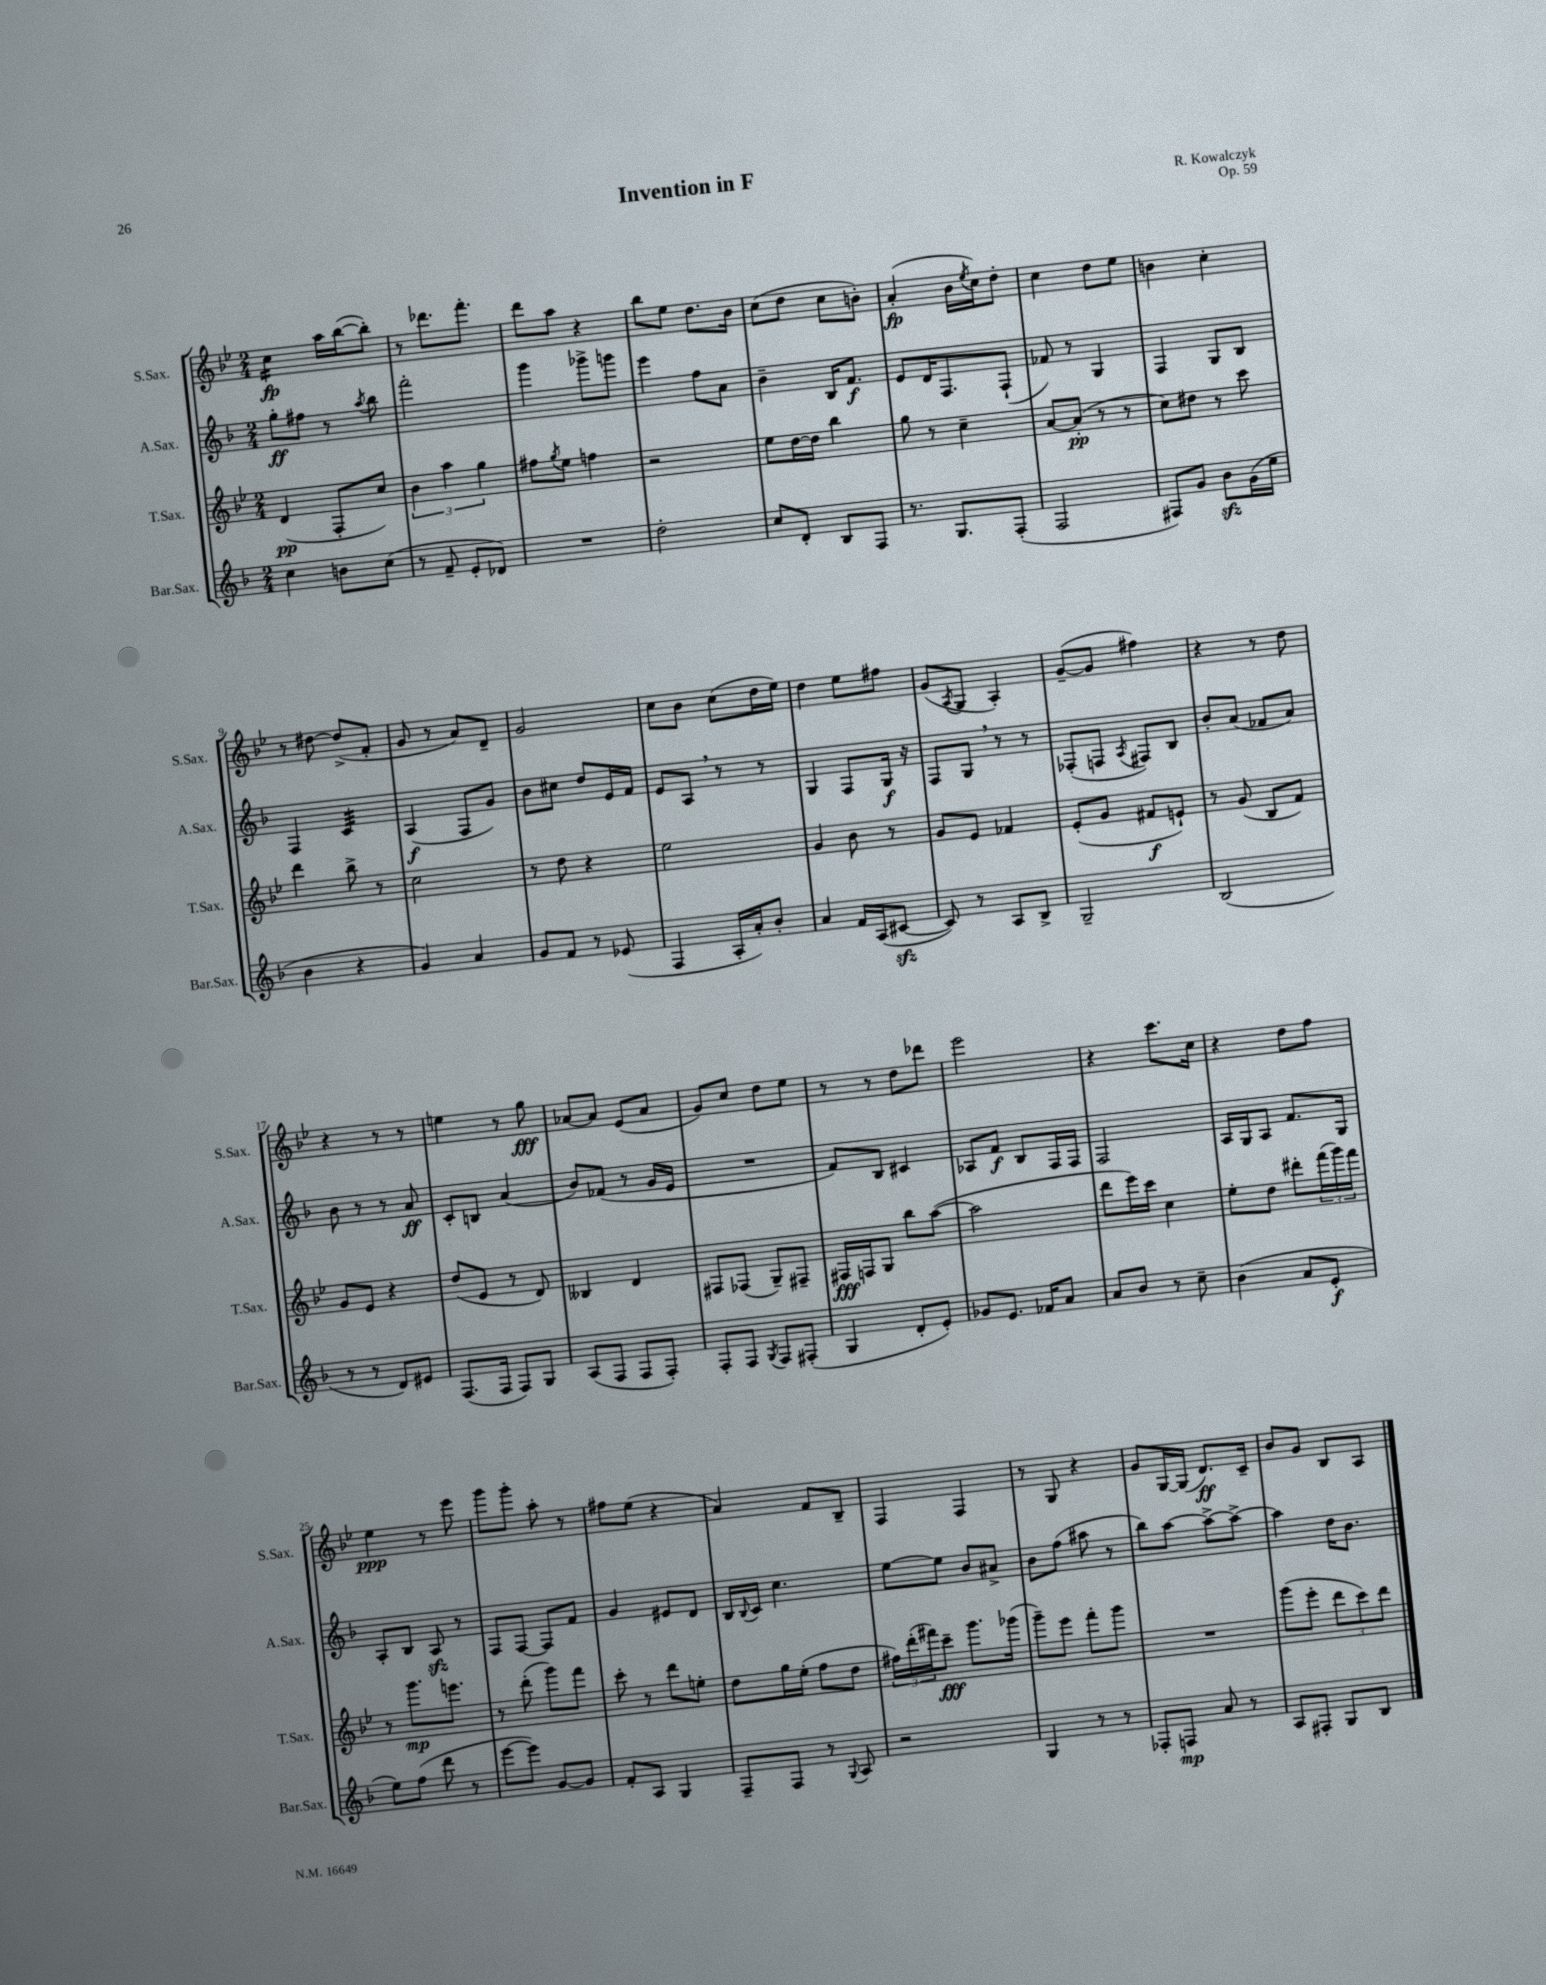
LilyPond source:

\header { title = "Invention in F" composer = "R. Kowalczyk" opus = "Op. 59" }
<<
\new StaffGroup <<
\new Staff = "s0" \with { instrumentName = "S.Sax." shortInstrumentName = "S.Sax." } {
    \clef treble \key bes \major \numericTimeSignature \time 2/4
    c''4:16\fp a''16 bes''16~( bes''8-.) |
    r8 des'''8. f'''8.-. |
    d'''8 a''8 r4 |
    bes''8 ees''8 d''8. bes'16 |
    c''8( d''8 c''8 b'8-.) |
    a'4-.\fp( bes'16 \acciaccatura { ees''8 } c''16) d''8-. |
    c''4 d''8 ees''8 |
    b'4 c''4-. |
    r8 dis''8~ dis''8->( f'8-. |
    g'8 r8 a'8) d'8-- |
    g'2 |
    c''8 bes'8 c''8( d''16 ees''16) |
    d''4 ees''8 fis''8 |
    g'8( \acciaccatura { a8 } g8 a4-.) |
    g'8~--( g'8 fis''4) |
    r4 r8 d''8 |
    r4 r8 r8 |
    e''4 r8 g''8\fff |
    aes'8~ aes'8 ees'8( aes'8 |
    g'8) c''8 d''8 ees''8 |
    r8 r8 d''8 des'''8 |
    ees'''2 |
    r4 c'''8. c''16 |
    r4 d''8 f''8 |
    ees''4\ppp r8 ees'''8 |
    g'''8 g'''8-. a''8-. r8 |
    fis''8 ees''8( r4 |
    a'4) f'8 bes8-- |
    f4 f4 |
    r8 g8 r4 |
    g'8 g16~ g16( d'8.\ff) c'16-- |
    bes'8 g'8 bes8 a8 \bar "|." |
}
\new Staff = "s1" \with { instrumentName = "A.Sax." shortInstrumentName = "A.Sax." } {
    \clef treble \key f \major \numericTimeSignature \time 2/4
    g''8-.\ff fis''8 r8 \acciaccatura { a''8 } bes''8 |
    f'''2-. |
    g'''4 ges'''8-> g'''8 |
    e'''4 f''8 a'8 |
    bes'4-- bes16 f'8.\f |
    e'8 d'16 f8. f8-!( |
    fes'8) r8 g4 |
    f4 g8 bes8 |
    f4 c'4:32 |
    a4\f( f8 g'8) |
    bes'8 cis''8 d''8 e'16 f'16 |
    e'8 a8 \breathe r8 r8 |
    g4 f8 g16\f r16 |
    f8 g8 \breathe r8 r8 |
    fes8-.( f8 \acciaccatura { a8 } fis8) bes8 |
    bes'8-. a'8( fes'8 a'8) |
    bes'8 r8 r8 a'8\ff |
    c'8-. b8 a'4( |
    bes'8) fes'8( r8 g'16 e'16 |
    R2 |
    f'8) bes8 cis'4 |
    aes8 f'8\f bes8 f16 f16 |
    f2 |
    a16 g16 a8 f'8. g16 |
    a8-. bes8 a8\sfz r8 |
    f8 f8~ f8 f'8 |
    g'4 eis'8 d'8 |
    bes16 \appoggiatura { bes8 } c'16 c''4. |
    e''8~ e''8 bes'8 ais'8-> |
    bes'8 f''8( ais''8 r8 |
    bes''8) a''8~ a''8~-> a''8~-> |
    a''4 d''16 bes'8. \bar "|." |
}
\new Staff = "s2" \with { instrumentName = "T.Sax." shortInstrumentName = "T.Sax." } {
    \clef treble \key bes \major \numericTimeSignature \time 2/4
    d'4\pp( f8-. c''8) |
    \tuplet 3/2 { bes'4 a''4 g''4 } |
    fis''8 \acciaccatura { g''8 } ees''8 f''4 |
    r2 |
    ees''8 d''16~ d''16 bes''4 |
    g''8 r8 c''4-- |
    a'8~ a'8-.\pp( r8 r8 |
    c''8) dis''8 r8 c'''8 |
    d'''4 bes''8-> r8 |
    c''2 |
    r8 d''8 r4 |
    ees''2 |
    g'4 bes'8 r8 |
    g'8 ees'8 fes'4 |
    ees'8-.( g'8 fis'8\f e'8-!) |
    r8 g'8( bes8 f'8) |
    g'8 ees'8 r4 |
    d''8( ees'8 r8 d'8) |
    beses4 d'4 |
    fis8 fes8( g8--) fis8-- |
    fis16\fff f16 g8 bes''8 a''8~( |
    a''2 |
    d'''8 ees'''16) c'''16 c''4 |
    ees''8-. d''8 dis'''8-. \tuplet 3/2 { f'''16( g'''16) f'''16 } |
    r8 g'''8.\mp e'''8. |
    r8 d'''8-.( g'''8) f'''8 |
    c'''8-. r8 d'''8 e''8-. |
    d''8 g''16 ees''16-.( f''8 d''8 |
    \tuplet 3/2 { fis''16) d'''16-.( fis'''16) } c'''8--\fff g'''8. ges'''16( |
    g'''8--) ees'''8 f'''8-. g'''8 |
    R2 |
    g'''8( ees'''8-. \tuplet 3/2 { d'''8 c'''8) d'''8 } \bar "|." |
}
\new Staff = "s3" \with { instrumentName = "Bar.Sax." shortInstrumentName = "Bar.Sax." } {
    \clef treble \key f \major \numericTimeSignature \time 2/4
    c''4 b'8 c''8( |
    r8 f'8-- e'8-. des'8) |
    R2 |
    d''2-. |
    c''8 d'8-. bes8 f8 |
    r8. g8. f8-.( |
    f2 |
    fis8) g'8 bes'8\sfz g'16( e''16 |
    bes'4 r4 |
    g'4) a'4 |
    g'8 f'8 r8 ees'8( |
    f4 a16-. a'16-.) bes'8-. |
    a'4 f'16 a16( cis'8~\sfz |
    cis'8) r8 a8 bes8-> |
    g2-- |
    bes2( |
    r8 r8 d'8) eis'8 |
    f8.( f16 f8) g8 |
    a8( f8 f8 f8-.) |
    f8-. f8 \acciaccatura { g8 } f8 fis8-.( |
    g4 d'8-. e'8-.) |
    ges'8 e'8. fes'16 a'8 |
    a'8 bes'8 r8 c''8-- |
    bes'4( a'8 e'8-.\f |
    e''8) f''8( d'''8 r8 |
    e'''8~ e'''8) g'8~ g'8 |
    f'8-. a8 g4 |
    f8-- f8 r8 \appoggiatura { g8 } a8 |
    r2 |
    g4 r8 r8 |
    fes8-. f8\mp a'8 r8 |
    a8 fis8-. g8 bes8 \bar "|." |
}
>>
>>
